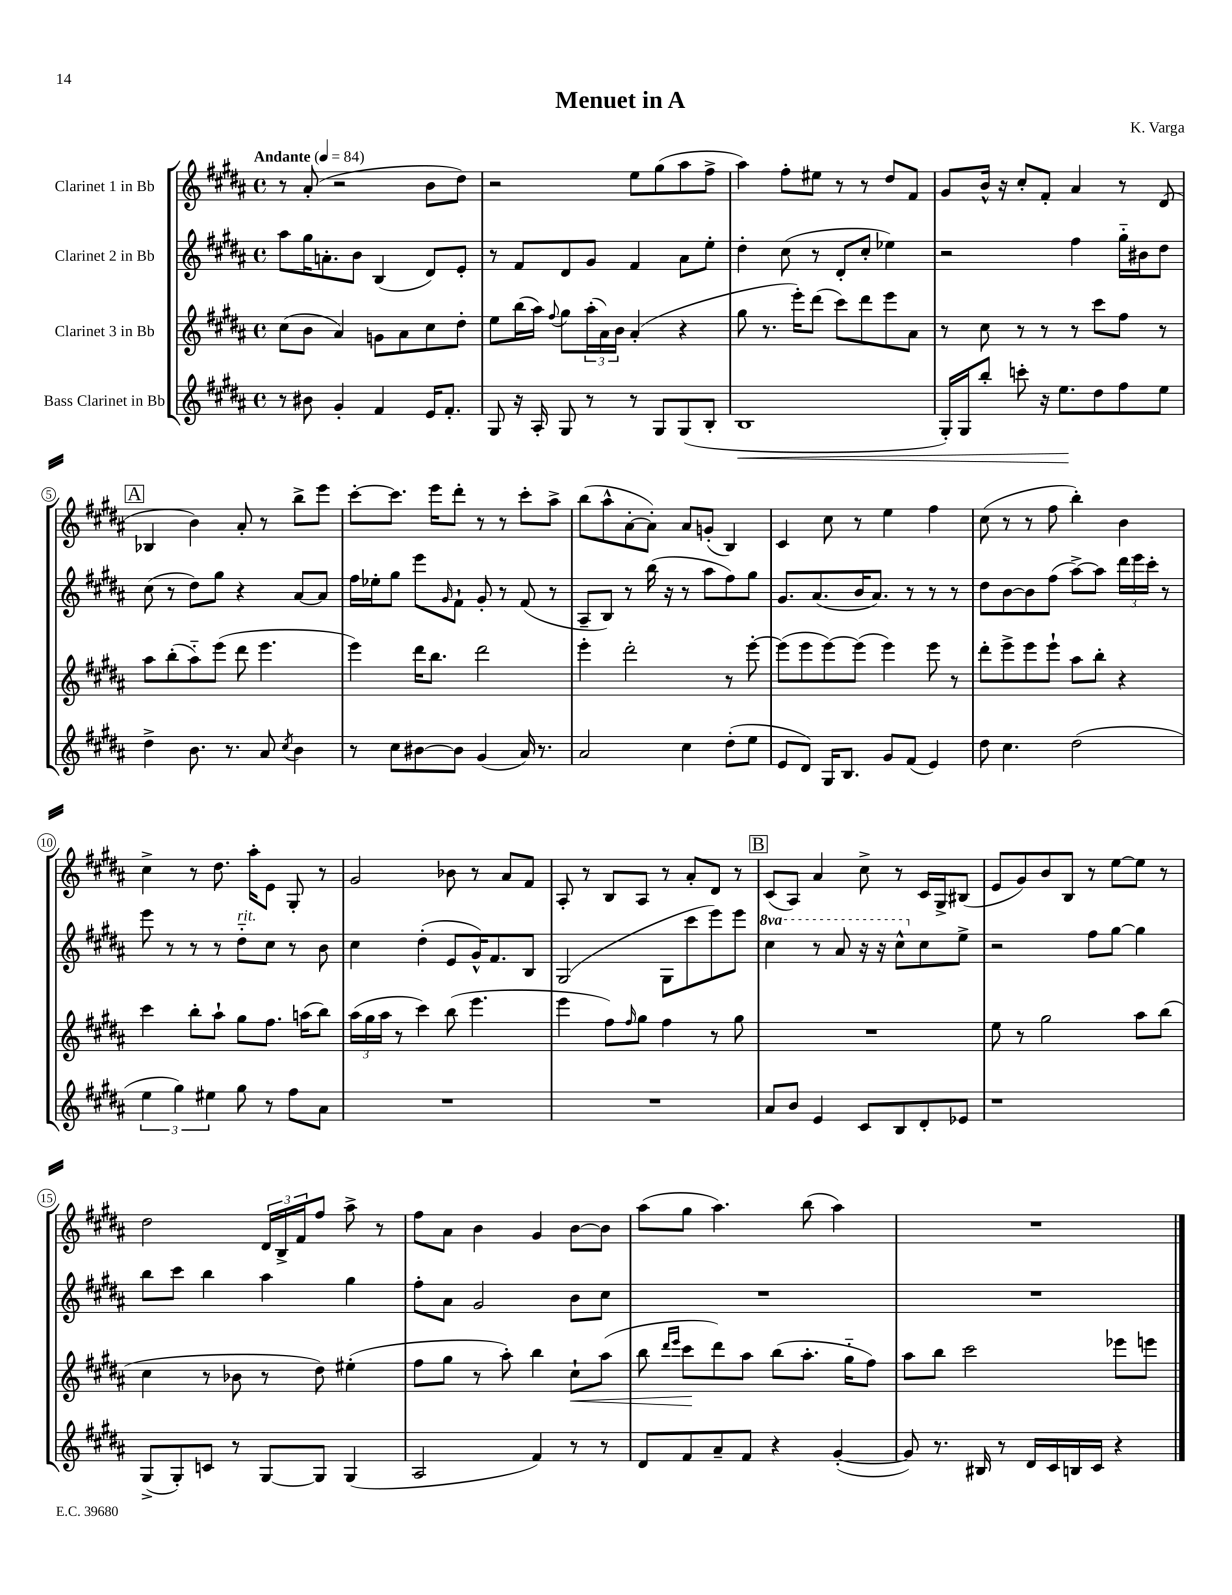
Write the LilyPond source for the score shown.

\header { title = "Menuet in A" composer = "K. Varga" }
<<
\new StaffGroup <<
\new Staff = "s0" \with { instrumentName = "Clarinet 1 in Bb" } {
    \clef treble \key b \major \defaultTimeSignature \time 4/4 \tempo "Andante" 4 = 84
    r8 ais'8-.( r2 b'8 dis''8) |
    r2 e''8 gis''8( ais''8 fis''8-> |
    ais''4) fis''8-. eis''8 r8 r8 dis''8 fis'8 |
    gis'8 b'16-^ r16 cis''8-. fis'8-. ais'4 r8 dis'8( |
    \mark \markup { \box "A" } bes4 b'4) ais'8-. r8 b''8-> e'''8 |
    cis'''8~-. cis'''8. e'''16 dis'''8-. r8 r8 cis'''8-. ais''8-> |
    b''8( ais''8-^ ais'8~-. ais'8-.) ais'8 g'8-.( b4) |
    cis'4 cis''8 r8 e''4 fis''4 |
    cis''8( r8 r8 fis''8 b''4-.) b'4 |
    cis''4-> r8 dis''8. ais''16-. e'8 gis8-. r8 |
    gis'2 bes'8 r8 ais'8 fis'8 |
    ais8-. r8 b8 ais8 r8 ais'8-. dis'8 r8 |
    \mark \markup { \box "B" } cis'8( ais8) ais'4 cis''8-> r8 cis'16 gis16-> bis8( |
    e'8 gis'8) b'8 b8 r8 e''8~ e''8 r8 |
    dis''2 \tuplet 3/2 { dis'16 b16-> fis'16 } fis''8 ais''8-> r8 |
    fis''8 ais'8 b'4 gis'4 b'8~ b'8 |
    ais''8( gis''8 ais''4.) b''8( ais''4) |
    R1 \bar "|." |
}
\new Staff = "s1" \with { instrumentName = "Clarinet 2 in Bb" } {
    \clef treble \key b \major \defaultTimeSignature \time 4/4 \set Staff.ottavationMarkups = #ottavation-simple-ordinals
    ais''8 gis''16 a'8.-. b'8 b4( dis'8) e'8-. |
    r8 fis'8 dis'8 gis'8 fis'4 ais'8 e''8-. |
    dis''4-. cis''8( r8 dis'8-. cis''8-. ees''4) |
    r2 fis''4 gis''16-_ bis'16 dis''8 |
    \mark \markup { \box "A" } cis''8( r8 dis''8) gis''8 r4 ais'8~ ais'8 |
    fis''16 ees''16-. gis''8 e'''8 \grace { gis'16 } fis'8-! gis'8-. r8 fis'8( r8 |
    ais8-- b8) r8 b''16( r16 r8 ais''8 fis''8) gis''8 |
    gis'8. ais'8.( b'16 ais'8.) r8 r8 r8 |
    dis''8 b'8~ b'8 fis''8( ais''8~->) ais''8 \tuplet 3/2 { dis'''16 e'''16 cis'''16-. } r8 |
    e'''8 r8 r8 r8 dis''8-_^\markup { \italic "rit." } cis''8 r8 b'8 |
    cis''4 dis''4-.( e'8 gis'16-^) fis'8. b8 |
    gis2( gis8 cis'''8 e'''8) e'''8 |
    \mark \markup { \box "B" } \ottava #1 cis'''4 r8 ais''8 r16 r16 cis'''8-^ \ottava #0 cis''8 e''8-> |
    r2 fis''8 gis''8~ gis''4 |
    b''8 cis'''8 b''4 ais''4 gis''4 |
    fis''8-. ais'8 gis'2 b'8 cis''8 |
    R1 |
    R1 \bar "|." |
}
\new Staff = "s2" \with { instrumentName = "Clarinet 3 in Bb" } {
    \clef treble \key b \major \defaultTimeSignature \time 4/4
    cis''8( b'8 ais'4) g'8 ais'8 cis''8 dis''8-. |
    e''8 b''16( ais''16) \appoggiatura { fis''8 } gis''8 \tuplet 3/2 { ais''16-.( ais'16) b'16 } ais'4-.( r4 |
    gis''8 r8. e'''16-.) dis'''8( cis'''8) dis'''8 e'''8 ais'8 |
    r8 cis''8 r8 r8 r8 cis'''8 fis''8 r8 |
    \mark \markup { \box "A" } ais''8 b''8-.( ais''8-_) e'''8( dis'''8 e'''4. |
    e'''4) dis'''16 b''8. dis'''2 |
    e'''4-. dis'''2-. r8 e'''8~-. |
    e'''8( e'''8 e'''8~) e'''8( e'''4) e'''8 r8 |
    dis'''8-. e'''8-> e'''8 e'''8-! ais''8 b''8-. r4 |
    cis'''4 b''8-. ais''8-! gis''8 fis''8. a''16( b''8) |
    \tuplet 3/2 { ais''16( gis''16 ais''16 } r8 cis'''4) b''8( e'''4. |
    e'''4 fis''8) \grace { fis''16 } gis''8 fis''4 r8 gis''8 |
    \mark \markup { \box "B" } R1 |
    e''8 r8 gis''2 ais''8 b''8( |
    cis''4 r8 bes'8 r8 dis''8) eis''4-.( |
    fis''8 gis''8 r8 ais''8-.) b''4 cis''8-!\< ais''8( |
    b''8 \grace { dis'''16 e'''16 } cis'''8\! dis'''8) ais''8 b''8( ais''8.-. gis''16-_ fis''8) |
    ais''8 b''8 cis'''2 ees'''8 e'''8 \bar "|." |
}
\new Staff = "s3" \with { instrumentName = "Bass Clarinet in Bb" } {
    \clef treble \key b \major \defaultTimeSignature \time 4/4
    r8 bis'8 gis'4-. fis'4 e'16 fis'8.-. |
    gis8 r16 ais16-. gis8 r8 r8 gis8 gis8( b8-. |
    b1\< |
    gis16-.) gis16 b''8-. c'''8-. r16 e''8.\! dis''8 fis''8 e''8 |
    \mark \markup { \box "A" } dis''4-> b'8. r8. ais'8 \acciaccatura { cis''8 } b'4 |
    r8 cis''8 bis'8~ bis'8 gis'4( ais'16) r8. |
    ais'2 cis''4 dis''8-.( e''8 |
    e'8 dis'8) gis16 b8. gis'8 fis'8( e'4) |
    dis''8 cis''4. dis''2( |
    \tuplet 3/2 { e''4 gis''4) eis''4 } gis''8 r8 fis''8 ais'8 |
    R1 |
    R1 |
    \mark \markup { \box "B" } ais'8 b'8 e'4 cis'8 b8 dis'8-. ees'8 |
    r1 |
    gis8->( gis8-.) c'8 r8 gis8~ gis8 gis4( |
    ais2 fis'4) r8 r8 |
    dis'8 fis'8 ais'8-- fis'8 r4 gis'4~-.( |
    gis'8) r8. bis16 r8 dis'16 cis'16 b16 cis'16 r4 \bar "|." |
}
>>
>>
\layout { \context { \Score \override BarNumber.stencil = #(make-stencil-circler 0.1 0.3 ly:text-interface::print) } }
